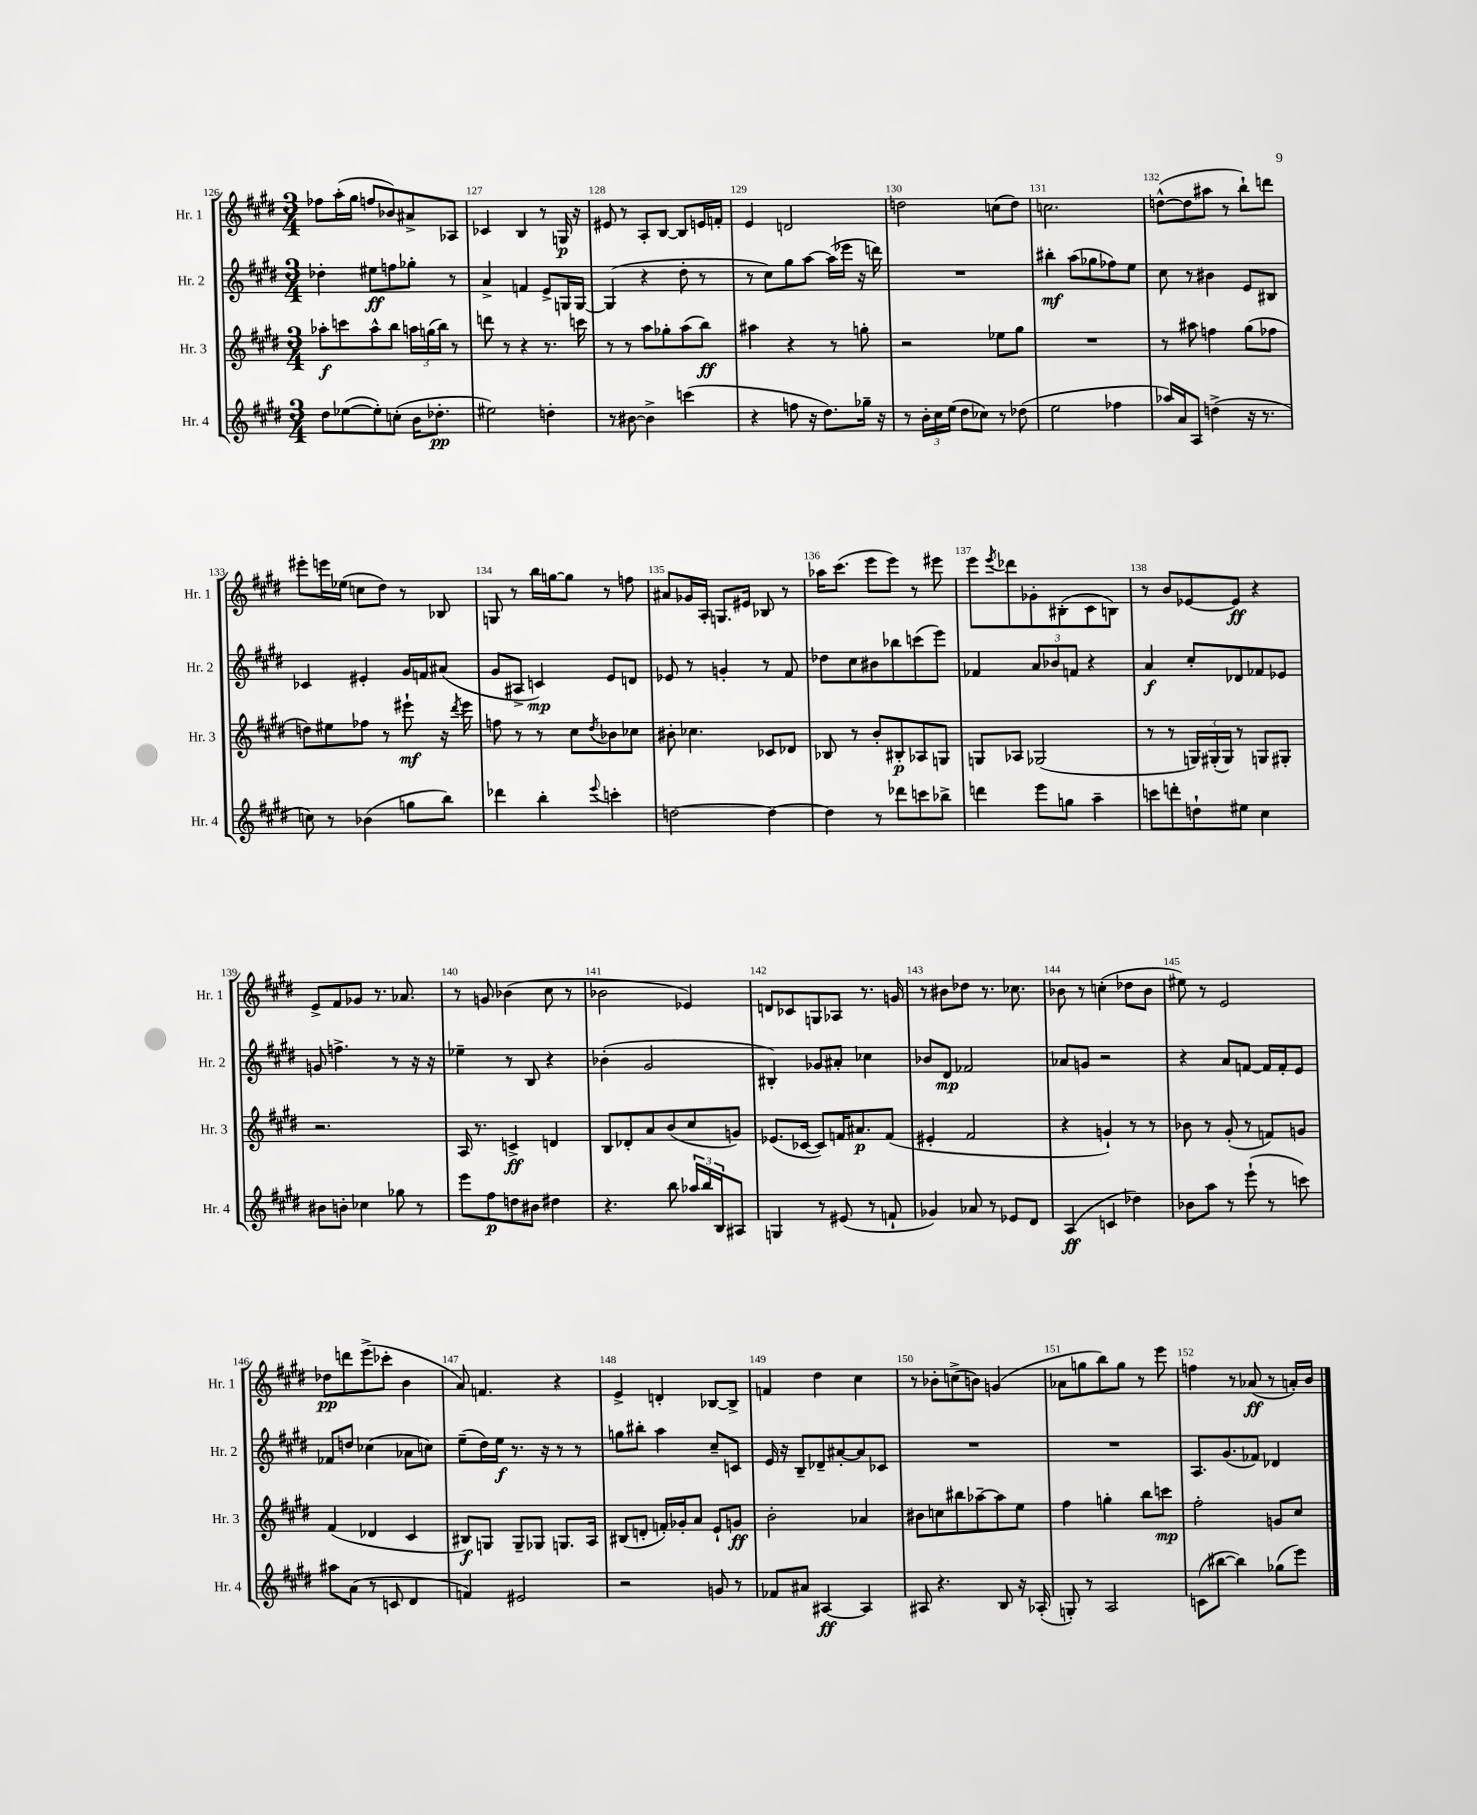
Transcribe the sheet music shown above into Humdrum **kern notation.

**kern	**dynam	**kern	**dynam	**kern	**dynam	**kern	**dynam
*part4	*part4	*part3	*part3	*part2	*part2	*part1	*part1
*staff4	*staff4	*staff3	*staff3	*staff2	*staff2	*staff1	*staff1
*I"Hr. 4	*	*I"Hr. 3	*	*I"Hr. 2	*	*I"Hr. 1	*
*I'Hr. 4	*	*I'Hr. 3	*	*I'Hr. 2	*	*I'Hr. 1	*
*clefG2	*	*clefG2	*	*clefG2	*	*clefG2	*
*k[f#c#g#d#]	*	*k[f#c#g#d#]	*	*k[f#c#g#d#]	*	*k[f#c#g#d#]	*
*M3/4	*	*M3/4	*	*M3/4	*	*M3/4	*
=126	=126	=126	=126	=126	=126	=126	=126
8dd#\L	.	8aa-X'\L	f	4dd-X'\	.	8ff-X\L	.
([8ee-X\	.	8cccn\	.	.	.	(16aa'\L	.
.	.	.	.	.	.	16gg#\JJ	.
8ee-'\])	.	8aa-^^\	.	8ee#X\L	ff	8ffn/L	.
(8ccn'\J	.	8bb\J	.	8ffn\	.	8b-X/)	.
16b\KL	.	24aan\LL	.	8gg-X'\J	.	8a#X^/	.
.	.	(24ggn\	.	.	.	.	.
8.dd-X'\J	pp	.	.	.	.	.	.
.	.	24bb\JJ)	.	.	.	.	.
.	.	8r	.	8r	.	8A-X/J	.
=127	=127	=127	=127	=127	=127	=127	=127
2ee#X\)	.	8dddn\	.	4a^/	.	4c-X/	.
.	.	8r	.	.	.	.	.
.	.	4r	.	4fn/	.	4B/	.
4ddn'\	.	8.r	.	8e^/L	.	8r	.
.	.	.	.	16Gn/L	.	16Gn/	p
.	.	16cccn\	.	[16G/JJ	.	16r	.
=128	=128	=128	=128	=128	=128	=128	=128
8r	.	8r	.	(4G/]	.	8e#X/	.
[8b#X\	.	8r	.	.	.	8r	.
4b#^\]	.	8aa\L	.	4r	.	8A'/L	.
.	.	8gg-X'\	.	.	.	[8B/J	.
(4cccn\	.	(8aa\	.	8dd#'\	.	8B/L]	.
.	.	8bb\J)	ff	8r	.	16en/L	.
.	.	.	.	.	.	16fn'/JJ	.
=129	=129	=129	=129	=129	=129	=129	=129
4r	.	4aa#X\	.	8r	.	4e/	.
.	.	.	.	8cc#\L)	.	.	.
8ffn\	.	4r	.	8gg#\	.	2dn/	.
16r	.	.	.	[8aa\J	.	.	.
8.dd#\L)	.	.	.	.	.	.	.
.	.	8r	.	(16aa\LL]	.	.	.
.	.	.	.	16eee-X\JJ	.	.	.
16gg-X~\Jk	.	8ggn'\	.	16r	.	.	.
16r	.	.	.	16dddn\)	.	.	.
=130	=130	=130	=130	=130	=130	=130	=130
8r	.	2r	.	2.r	.	2ddn\	.
24b'\LL	.	.	.	.	.	.	.
24cc#\	.	.	.	.	.	.	.
(24ee\JJ	.	.	.	.	.	.	.
8dd#\L	.	.	.	.	.	.	.
8cc-X\J)	.	.	.	.	.	.	.
8r	.	8ee-X\L	.	.	.	(8ccn\L	.
(8dd-X\	.	8gg#\J	.	.	.	8dd\J)	.
=131	=131	=131	=131	=131	=131	=131	=131
2ee\	.	2.r	.	4bb#X'\	mf	2.ccn\	.
.	.	.	.	(8aa\L	.	.	.
.	.	.	.	8gg-X\	.	.	.
4ff-X\	.	.	.	8ff-X\)	.	.	.
.	.	.	.	8ee\J	.	.	.
=132	=132	=132	=132	=132	=132	=132	=132
16aa-X/LL)	.	8r	.	8cc#\	.	([8ddn^^\L	.
16a/J	.	.	.	.	.	.	.
8A/J	.	8aa#X\	.	8r	.	8dd\]	.
(4ddn^\	.	4ffn\	.	4b#X\	.	8aa#X\J	.
.	.	.	.	.	.	8r	.
16r	.	(8gg#\L	.	8e/L	.	8bb`\L)	.
8.r	.	.	.	.	.	.	.
.	.	8ff-X\J	.	8B#X/J	.	8dddn\J	.
!!LO:LB:g=z
=133	=133	=133	=133	=133	=133	=133	=133
8ccn\)	.	8ddn\L)	.	4c-X/	.	8eee#X'\L	.
8r	.	8ee#X\	.	.	.	16eeen\L	.
.	.	.	.	.	.	(16ee-X\JJ	.
(4b-X\	.	8ff-X\J	.	4e#X'/	.	8ccn\L	.
.	.	8r	.	.	.	8dd#\J)	.
8ggn\L	.	8eee#X`\	mf	16g#/LL	.	8r	.
.	.	.	.	16fn/J	.	.	.
8bb\J)	.	16r	.	(8a#X/J	.	8B-X/	.
.	.	8qddd#/	.	.	.	.	.
.	.	16eee#\	.	.	.	.	.
=134	=134	=134	=134	=134	=134	=134	=134
4ddd-X\	.	8ffn\	.	8g#/L	.	8Gn/	.
.	.	8r	.	8A#X^/J	.	8r	.
4bb'\	.	8r	.	4cn/)	mp	16bb\LL	.
.	.	.	.	.	.	[16ggn\J	.
.	.	8cc#\L	.	.	.	8gg\J]	.
8qqeee/	.	8qdd#/	.	.	.	.	.
4cccn'\	.	8b-X\	.	8e/L	.	8r	.
.	.	8cc-X\J	.	8dn/J	.	8ffn\	.
=135	=135	=135	=135	=135	=135	=135	=135
[2ddn\	.	8b#X'\	.	8e-X/	.	8a#X/L	.
.	.	4.cc-X\	.	8r	.	16g-X/L	.
.	.	.	.	.	.	16A'/JJ	.
.	.	.	.	4gn'/	.	8.Gn/L	.
.	.	.	.	.	.	16e#X/Jk	.
4dd\_	.	8c-X/L	.	8r	.	8B-X/	.
.	.	8d-X/J	.	8f#/	.	8r	.
=136	=136	=136	=136	=136	=136	=136	=136
4dd\]	.	8B-X/	.	8dd-X\L	.	16aa-X\KL	.
.	.	.	.	.	.	(8.ccc#\J	.
.	.	8r	.	8cc#\	.	.	.
8r	.	8b'/L	.	8b#X\	.	8eee\L	.
8ddd-X\L	.	8B#X'/	p	8bb-X\	.	8eee\J)	.
8cccn\	.	8A-X/	.	(8cccn\	.	8r	.
8bb-X^\J	.	8Gn/J	.	8eee\J)	.	8eee#X\	.
=137	=137	=137	=137	=137	=137	=137	=137
4dddn\	.	8Gn/L	.	4f-X/	.	8eee\L	.
.	.	.	.	.	.	8qeee/	.
.	.	8A-X/J	.	.	.	8ddd-X\	.
8eee\L	.	(2G-X/	.	12a/L	.	8g-X'\	.
.	.	.	.	12b-X/	.	.	.
8ggn\J	.	.	.	.	.	(8B#X'\	.
.	.	.	.	12fn/J	.	.	.
4aa~\	.	.	.	4r	.	8c#\	.
.	.	.	.	.	.	8Bn\J)	.
=138	=138	=138	=138	=138	=138	=138	=138
8cccn\L	.	8r	.	4a/	f	8r	.
8dddn'\	.	8r	.	.	.	8b/L	.
8ddn`\	.	24Gn/LL)	.	8cc#'/L	.	[8e-X/	.
.	.	(24G#X'/	.	.	.	.	.
.	.	24G#/JJ)	.	.	.	.	.
8ee#X\J	.	8r	.	8d-X/	.	8e-/J]	ff
4cc#\	.	8Gn/L	.	8f-X/	.	4r	.
.	.	8G#X'/J	.	8e-X/J	.	.	.
!!LO:LB:g=z
=139	=139	=139	=139	=139	=139	=139	=139
8b#X\L	.	2.r	.	8gn/	.	8e^/L	.
8bn'\J	.	.	.	4.ffn^\	.	8f#/	.
4cc-X\	.	.	.	.	.	8g-X/J	.
.	.	.	.	.	.	8.r	.
8gg-X\	.	.	.	8r	.	.	.
.	.	.	.	.	.	8.a-X/	.
8r	.	.	.	16r	.	.	.
.	.	.	.	16r	.	.	.
=140	=140	=140	=140	=140	=140	=140	=140
8eee\L	.	16A/	.	4ee-X~\	.	8r	.
.	.	8.r	.	.	.	.	.
8ff#\	p	.	.	.	.	8gn/	.
8ddn\	.	4cn^/	ff	8r	.	(4b-X\	.
8b#X\J	.	.	.	8B/	.	.	.
4dd#X\	.	4dn/	.	4r	.	8cc#\	.
.	.	.	.	.	.	8r	.
=141	=141	=141	=141	=141	=141	=141	=141
4.r	.	8B/L	.	(4b-X'\	.	2b-X\	.
.	.	8d-X'/	.	.	.	.	.
.	.	8a/	.	2g#/	.	.	.
8bb\	.	(8b/	.	.	.	.	.
24aa-X/LL	.	8cc#/	.	.	.	4e-X/)	.
24bb/	.	.	.	.	.	.	.
24B/J	.	.	.	.	.	.	.
8A#X/J	.	8gn/J)	.	.	.	.	.
=142	=142	=142	=142	=142	=142	=142	=142
4Gn/	.	(8.e-X/L	.	4B#X'/)	.	8dn/L	.
.	.	.	.	.	.	8c-X/	.
.	.	[16c-X/Jk	.	.	.	.	.
8r	.	8c-/L])	.	8g-X/L	.	8Gn/	.
(8e#X/	.	16fn/K	.	8a#X'/J	.	8A-X/J	.
.	.	8.a#X/	p	.	.	.	.
8r	.	.	.	4cc-X\	.	8.r	.
8fn`/	.	(8f/J	.	.	.	.	.
.	.	.	.	.	.	16gn/	.
=143	=143	=143	=143	=143	=143	=143	=143
4g-X/)	.	4e#X'/	.	8b-X/L	.	8r	.
.	.	.	.	8d#/J	mp	8b#X\L	.
8a-X/	.	2f#/	.	2f-X/	.	8dd-X\J	.
8r	.	.	.	.	.	8.r	.
8e-X/L	.	.	.	.	.	.	.
.	.	.	.	.	.	8.cc-X\	.
8d#/J	.	.	.	.	.	.	.
=144	=144	=144	=144	=144	=144	=144	=144
(4A/	ff	4r	.	8a-X/L	.	8b-X\	.
.	.	.	.	8gn/J	.	8r	.
4cn/	.	4gn`/)	.	2r	.	(4ccn'\	.
4dd-X\)	.	8r	.	.	.	8dd-X\L	.
.	.	8r	.	.	.	8b-\J	.
=145	=145	=145	=145	=145	=145	=145	=145
8b-X\L	.	8b-X\	.	4r	.	8ee#X\)	.
8aa\J	.	8r	.	.	.	8r	.
8r	.	(8g#'/	.	8a/L	.	2e/	.
(8eee`\	.	8r	.	[8fn/J	.	.	.
8r	.	8fn/L)	.	16f/LL]	.	.	.
.	.	.	.	16f'/J	.	.	.
8cccn\)	.	8gn/J	.	8e/J	.	.	.
!!LO:LB:g=z
=146	=146	=146	=146	=146	=146	=146	=146
8aa#X\L	.	(4f#/	.	8f-X/L	.	8dd-X\L	pp
(8a\J	.	.	.	8ddn/J	.	8dddn\	.
8r	.	4d-X/	.	(4cc-X\	.	(8eee^\	.
8cn/	.	.	.	.	.	8ccc-X'\J	.
4d#/	.	4c#/	.	8a-X\L	.	4b\	.
.	.	.	.	8ccn\J)	.	.	.
=147	=147	=147	=147	=147	=147	=147	=147
4fn/)	.	8B#X/L)	f	(8ee~\L	.	8a/)	.
.	.	8Gn/J	.	16dd#\L)	.	4.fn/	.
.	.	.	.	16ee\JJ	f	.	.
2e#X/	.	8G~/L	.	8.r	.	.	.
.	.	8G-X/J	.	.	.	.	.
.	.	.	.	16r	.	.	.
.	.	8.Gn/L	.	8r	.	4r	.
.	.	.	.	8r	.	.	.
.	.	16A/Jk	.	.	.	.	.
=148	=148	=148	=148	=148	=148	=148	=148
2r	.	(8B#X/L	.	8ggn\L	.	4e^/	.
.	.	8dn'/J	.	8bb#X'\J	.	.	.
.	.	16fn'/LL)	.	4aa\	.	4dn'/	.
.	.	16g-X'/J	.	.	.	.	.
.	.	8a/J	.	.	.	.	.
8gn/	.	8e`/L	.	8cc#~/L	.	[8B-X/L	.
8r	.	8gn/J	ff	8cn/J	.	8B-^/J]	.
=149	=149	=149	=149	=149	=149	=149	=149
8f-X/L	.	2b'\	.	16e/	.	4fn/	.
.	.	.	.	16r	.	.	.
8a#X/J	.	.	.	8B~/L	.	.	.
[4A#X/	ff	.	.	8d-X~/	.	4dd#\	.
.	.	.	.	[8a#X'/	.	.	.
4A#/]	.	4a-X/	.	8a#/]	.	4cc#\	.
.	.	.	.	8c-X/J	.	.	.
=150	=150	=150	=150	=150	=150	=150	=150
8A#X/	.	8b#X\L	.	2.r	.	8r	.
4.r	.	8ccn\	.	.	.	8b-X'\L	.
.	.	8bb#X\	.	.	.	(8ccn^\	.
.	.	[8aa-X~\	.	.	.	8bn\J)	.
8B/	.	8aa-\]	.	.	.	(4gn/	.
16r	.	8ee\J	.	.	.	.	.
(16A-X'/	.	.	.	.	.	.	.
=151	=151	=151	=151	=151	=151	=151	=151
8Gn'/)	.	4ff#\	.	2.r	.	8a-X\L	.
8r	.	.	.	.	.	8ggn\	.
2A/	.	4ggn'\	.	.	.	8bb\)	.
.	.	.	.	.	.	8gg\J	.
.	.	8bb\L	.	.	.	8r	.
.	.	8cccn\J	mp	.	.	8eee\	.
=152	=152	=152	=152	=152	=152	=152	=152
(8cn\L	.	2ff#'\	.	8.A/L	.	4ffn\	.
[8bb#X\J	.	.	.	.	.	.	.
.	.	.	.	(8.g#/	.	.	.
4bb#\])	.	.	.	.	.	8r	.
.	.	.	.	8f-X/J)	.	(8a-X/	ff
(8gg-X\L	.	8gn/L	.	4d-X/	.	8r	.
8eee\J)	.	8cc#/J	.	.	.	16an'/LL)	.
.	.	.	.	.	.	16b/JJ	.
==	==	==	==	==	==	==	==
*-	*-	*-	*-	*-	*-	*-	*-
